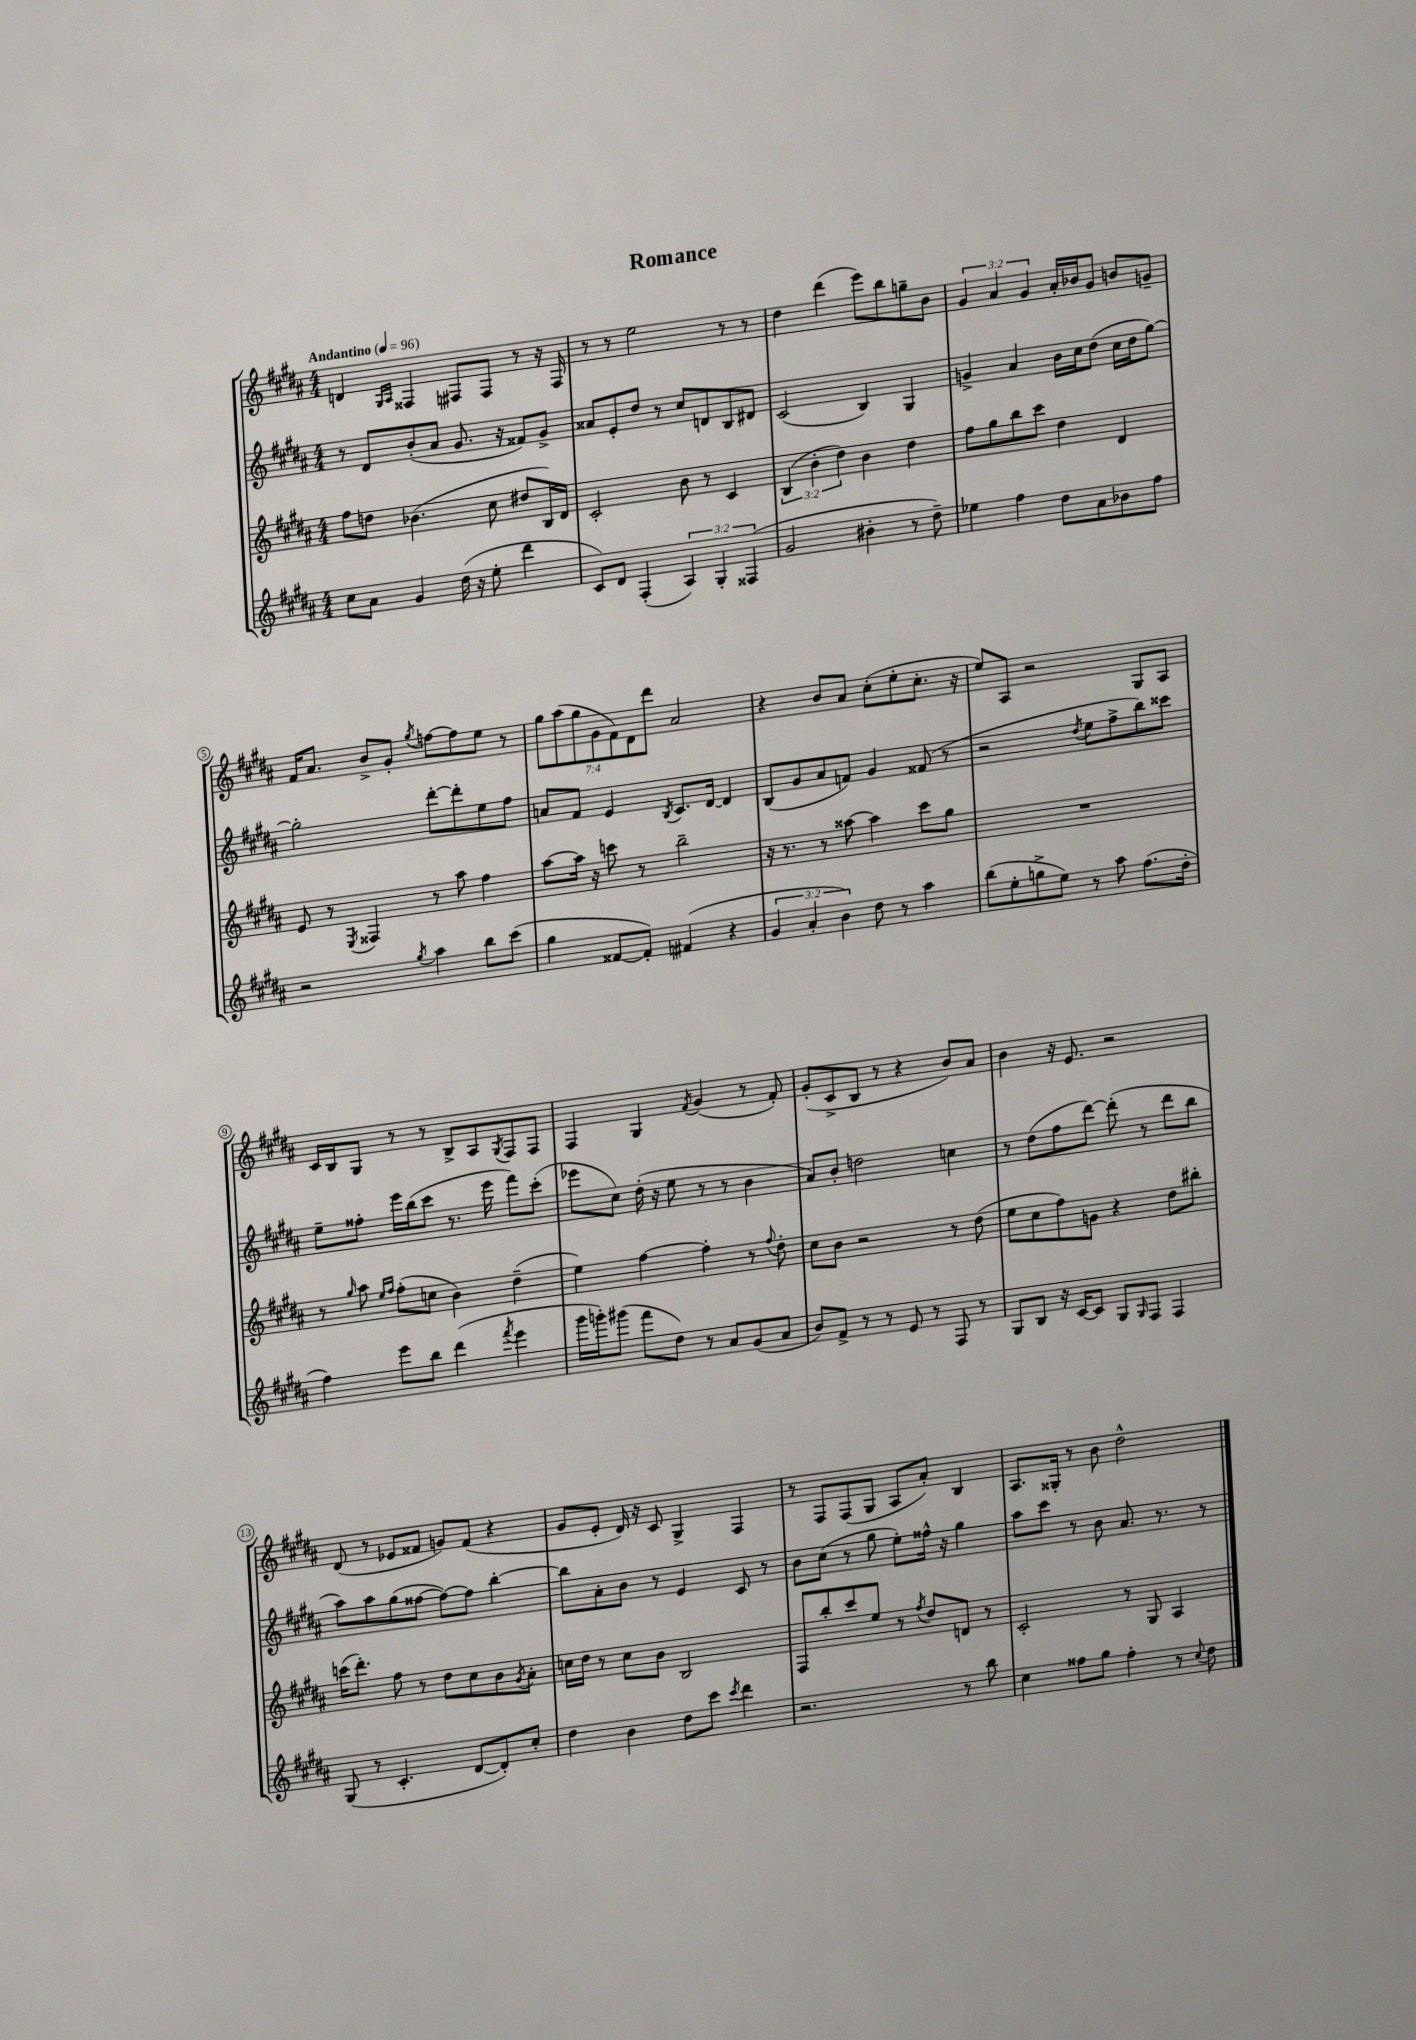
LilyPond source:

\header { title = "Romance" }
<<
\new StaffGroup <<
\new Staff = "s0" {
    \clef treble \key b \major \numericTimeSignature \time 4/4 \override Staff.TupletNumber.text = #tuplet-number::calc-fraction-text \tempo "Andantino" 4 = 96
    d'4 \grace { gis16 ais16 } fisis4 fis8 fis8 r8 r16 fis16 |
    r8 r8 e''2 r8 r8 |
    dis''4 dis'''4( e'''8) b''8 g''8-- b'8 |
    \tuplet 3/2 { gis'4 ais'4 gis'4 } ais'16-. bes'16 gis'8 b'8 g'8-- |
    fis'16 ais'8. b'8-> gis'8-. \acciaccatura { gis''8 } f''8~ f''8 e''8 r8 |
    \tuplet 7/4 { gis''8 ais''8( gis''8 gis'8 fis'8) dis'8 dis'''8 } ais'2 |
    r4 b'8 ais'8 cis''8-.( e''8-. cis''8.-. r16 |
    e''8) ais8 r2 gis8 ais8 |
    cis'16 b16 gis8 r8 r8 b8-> ais8 \acciaccatura { gis8 } fis8 fis8 |
    fis4 gis4 \acciaccatura { fis'8 } gis'4( r8 fis'8-.) |
    gis'8-.( cis'8-> b8 r8 r4 b'8) ais'8 |
    b'4 r16 e'8. r2 |
    dis'8( r8 ees'8 fisis'8 g'8) fisis'8( r4 |
    gis'8 e'8-. dis'16) r16 cis'8 gis4-> fis4 |
    r8 fis8 fis8( gis8 ais8 ais'8-.) b4 |
    ais8. gisis16-. r8 b'8 dis''2-^ \bar "|." |
}
\new Staff = "s1" {
    \clef treble \key b \major \numericTimeSignature \time 4/4
    r8 dis'8 b'8-.( ais'8 gis'8. r16 fisis'8) gis'8-> |
    aisis'8 e'8-. dis''8 r8 cis''8 d'8 b8 dis'8 |
    cis'2( b4) gis4 |
    g'4-> ais'4 b'16 cis''16 dis''8( cis''16 dis''16 gis''8~) |
    gis''2-. dis'''8~-. dis'''8-. e''8 fis''8 |
    a'8 fis'8 e'4 \acciaccatura { b8 } cis'8. dis'16~ dis'4 |
    b8( gis'8 ais'8 f'8) gis'4 fisis'8( r8 |
    r2 \acciaccatura { dis''8 } e''8 fis''8-> b''8) cisis'''8 |
    e''8-- fisis''8-. e'''16 b''16( cis'''8 r8. e'''16 fis'''8) cis'''8-.( |
    ees'''8 cis''8) dis''16-.( r16 e''8 r8 r8 b'4 |
    ais'8) b'8-. d''2 c''4 |
    r8 dis''8( fis''8 dis'''8~) dis'''8-.( r8 dis'''8 b''8 |
    ais''8) ais''8 gis''8( fisis''8~ fisis''8~) fisis''8 b''4~-. |
    b''8 ais'8-. b'8 r8 e'4 cis'8 r8 |
    b'8 cis''8( r8 gis''8 e''8-.) fisis''16-^ r16 gis''4 |
    ais''8 cis'''8 r8 b'8 ais'8. r8. r8 \bar "|." |
}
\new Staff = "s2" {
    \clef treble \key b \major \numericTimeSignature \time 4/4 \override Staff.TupletNumber.text = #tuplet-number::calc-fraction-text
    fis''8 d''8 bes'4.( cis''8 dis''8 b16) dis'16 |
    cis'2-. b'8 r8 cis'4 |
    \tuplet 3/2 { b4( b'4-. dis''4) } b'4 dis''4 |
    fis''8 gis''8 b''8 cis'''8 dis''4 dis'4 |
    e'8 r8 \acciaccatura { e8 } fisis4 r8 ais''8 fis''4 |
    ais''8~ ais''16 r16 c'''8 r8 b''2-- |
    r16 r8. r8 aisis''8~ aisis''4 cis'''8 gis''8 |
    R1 |
    r8 \grace { gis''16 } ais''8 \grace { e''16 fis''16 } fis''8-.( c''8 b'4) dis''4--( |
    e''4) fis''4~ fis''4-. r8 \appoggiatura { fis''8 } dis''8-. |
    cis''8 b'8 r2 r8 dis''8( |
    e''8 cis''8 fis''8) g'8 r4 dis''8 bis''8-. |
    c'''16( dis'''8.-.) fis''8 r8 dis''8 cis''8 b'8 \acciaccatura { gis'8 } ais'8-. |
    c''16 dis''16 r8 c''8 b'8 b2 |
    fis8 b''8-. cis'''8 e''8 r8 \acciaccatura { fis''8 } dis''8 d'8 r8 |
    cis'2-. r8 gis8 ais4 \bar "|." |
}
\new Staff = "s3" {
    \clef treble \key b \major \numericTimeSignature \time 4/4 \override Staff.TupletNumber.text = #tuplet-number::calc-fraction-text
    cis''8 ais'8 gis'4 dis''16( r16 e''8-. dis'''4 |
    cis'8) dis'8 fis4-.( \tuplet 3/2 { ais4) gis4-. fisis4( } |
    gis'2 bis'4-. r8 dis''8--) |
    ees''4 fis''4 dis''8 ais'8 bes'8 fis''8 |
    r2 \acciaccatura { gis''8 } ais''4 b''8 cis'''8( |
    gis''4 fisis'8~ fisis'8-.) fis'4( r4 |
    \tuplet 3/2 { gis'4 ais'4-. b'4) } dis''8 r8 ais''4 |
    b''8( e''8-. g''8-> e''8) r8 ais''8 fis''8.( dis''16-. |
    fis''4) e'''8 b''8 dis'''4( \acciaccatura { fis'''8 } e'''4 |
    gis'''16 g'''16-.) gis'''8( fis'''8 dis''8) r8 ais'8 gis'8( ais'8 |
    b'8) fis'8-> r8 r8 e'8 r8 fis8 r8 |
    gis8 b8 r16 cis'16~ cis'8 gis8 \grace { gis16 } fis8 fis4 |
    gis8( r8 cis'4.-. dis'8~ dis'8-.) cis''8-. |
    dis''4 b'4 dis''8 cis'''8 \acciaccatura { cis'''8 } dis'''4 |
    r2. r8 b''8 |
    cis''4 fisis''8 gis''8 fisis''4-. r8 \appoggiatura { cis''8 } dis''8 \bar "|." |
}
>>
>>
\layout { \context { \Score \override BarNumber.stencil = #(make-stencil-circler 0.1 0.3 ly:text-interface::print) } }
